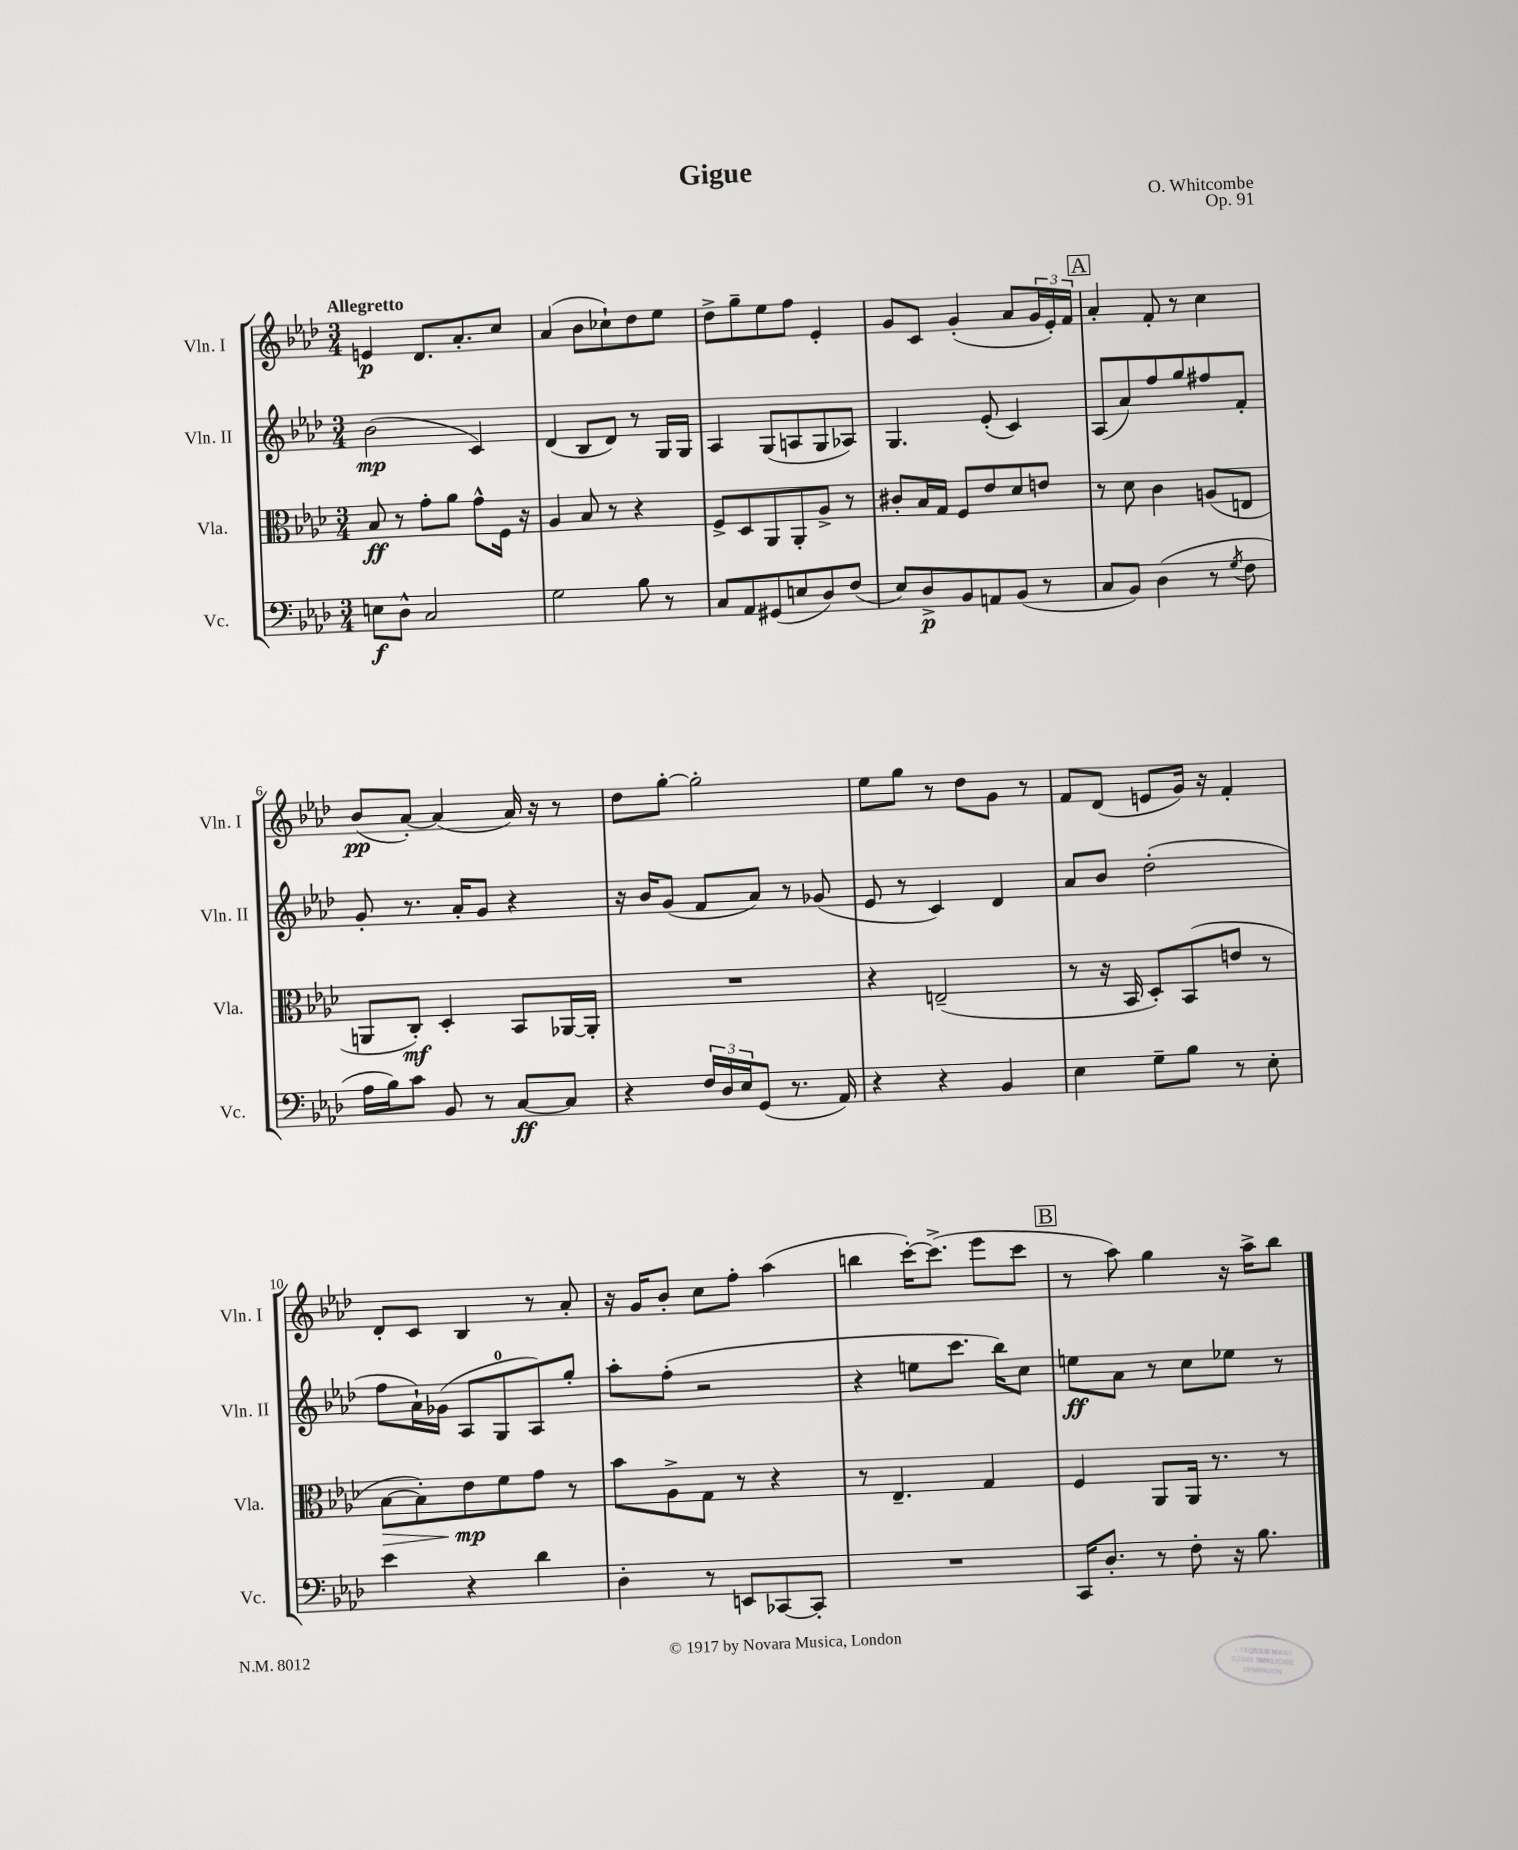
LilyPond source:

\header { title = "Gigue" composer = "O. Whitcombe" opus = "Op. 91" }
<<
\new StaffGroup <<
\new Staff = "s0" \with { instrumentName = "Vln. I" shortInstrumentName = "Vln. I" } {
    \clef treble \key aes \major \numericTimeSignature \time 3/4 \tempo "Allegretto"
    e'4\p des'8. aes'8.-. c''8 |
    aes'4( bes'8 ces''8-!) des''8 ees''8 |
    des''8-> g''8-- ees''8 f''8 ees'4-. |
    g'8 c'8 g'4-.( aes'8 \tuplet 3/2 { g'16 ees'16-.) f'16 } |
    \mark \markup { \box "A" } aes'4-. f'8-. r8 c''4 |
    bes'8\pp( aes'8~-.) aes'4( aes'16) r16 r8 |
    des''8 g''8~-. g''2-. |
    ees''8 g''8 r8 des''8 g'8 r8 |
    f'8 des'8( e'8 g'16) r16 f'4-. |
    des'8-. c'8 bes4 r8 aes'8-. |
    r16 g'16 bes'8-. c''8 f''8-. aes''4( |
    b''4 c'''16~-.) c'''8.->( ees'''8 c'''8 |
    \mark \markup { \box "B" } r8 aes''8) g''4 r16 aes''16-> bes''8 \bar "|." |
}
\new Staff = "s1" \with { instrumentName = "Vln. II" shortInstrumentName = "Vln. II" } {
    \clef treble \key aes \major \numericTimeSignature \time 3/4
    bes'2\mp( c'4) |
    des'4( bes8 des'8) r8 g16 g16 |
    aes4 g8( a8 g8 aes8) |
    g4. ees'8-.( c'4) |
    \mark \markup { \box "A" } aes8( aes'8) f''8 g''8 fis''8 f'8-. |
    g'8-. r8. aes'16-. g'8 r4 |
    r16 bes'16 g'8( f'8 aes'8) r8 ges'8( |
    ees'8 r8 c'4) des'4 |
    aes'8 bes'8 des''2-.( |
    f''8 aes'16-!) ges'16( aes8 g8-0 aes8) g''8-. |
    aes''8-. f''8-.( r2 |
    r4 e''8 c'''8. bes''16) c''8 |
    \mark \markup { \box "B" } e''8\ff aes'8 r8 c''8 ees''8 r8 \bar "|." |
}
\new Staff = "s2" \with { instrumentName = "Vla." shortInstrumentName = "Vla." } {
    \clef alto \key aes \major \numericTimeSignature \time 3/4
    bes8\ff r8 g'8-. aes'8 g'8-^ f16 r16 |
    aes4 bes8 r8 r4 |
    f8-> des8 aes,8 aes,8-. aes8-> r8 |
    cis'8-. bes16 g16 f8 ees'8 des'8 e'8 |
    \mark \markup { \box "A" } r8 des'8 c'4 a8( e8 |
    a,8 c8-.\mf) des4-. bes,8 aes,16~ aes,16-. |
    R2. |
    r4 e2--( |
    r8 r16 bes,16 des8-.) bes,8( e'8 r8 |
    bes8~\> bes8-.) ees'8\mp\! f'8 g'8 r8 |
    bes'8 aes8-> g8 r8 r4 |
    r8 ees4.-- g4 |
    \mark \markup { \box "B" } f4 aes,8 aes,16 r8. r8 \bar "|." |
}
\new Staff = "s3" \with { instrumentName = "Vc." shortInstrumentName = "Vc." } {
    \clef bass \key aes \major \numericTimeSignature \time 3/4
    e8\f des8-^ c2 |
    g2 bes8 r8 |
    c8 aes,8 gis,8( e8 des8) f8( |
    ees8) des8->\p bes,8 a,8 bes,8( r8 |
    \mark \markup { \box "A" } c8 bes,8) des4( r8 \acciaccatura { g8 } f8 |
    aes16 bes16) c'8 bes,8 r8 c8~\ff c8 |
    r4 \tuplet 3/2 { f16 des16 ees16 } g,8( r8. aes,16) |
    r4 r4 bes,4 |
    ees4 g8-- bes8 r8 ees8-. |
    ees'4 r4 des'4 |
    des4-. r8 e,8 ces,8~ ces,8-. |
    R2. |
    \mark \markup { \box "B" } c,16 des8.-. r8 f8-. r16 bes8. \bar "|." |
}
>>
>>
